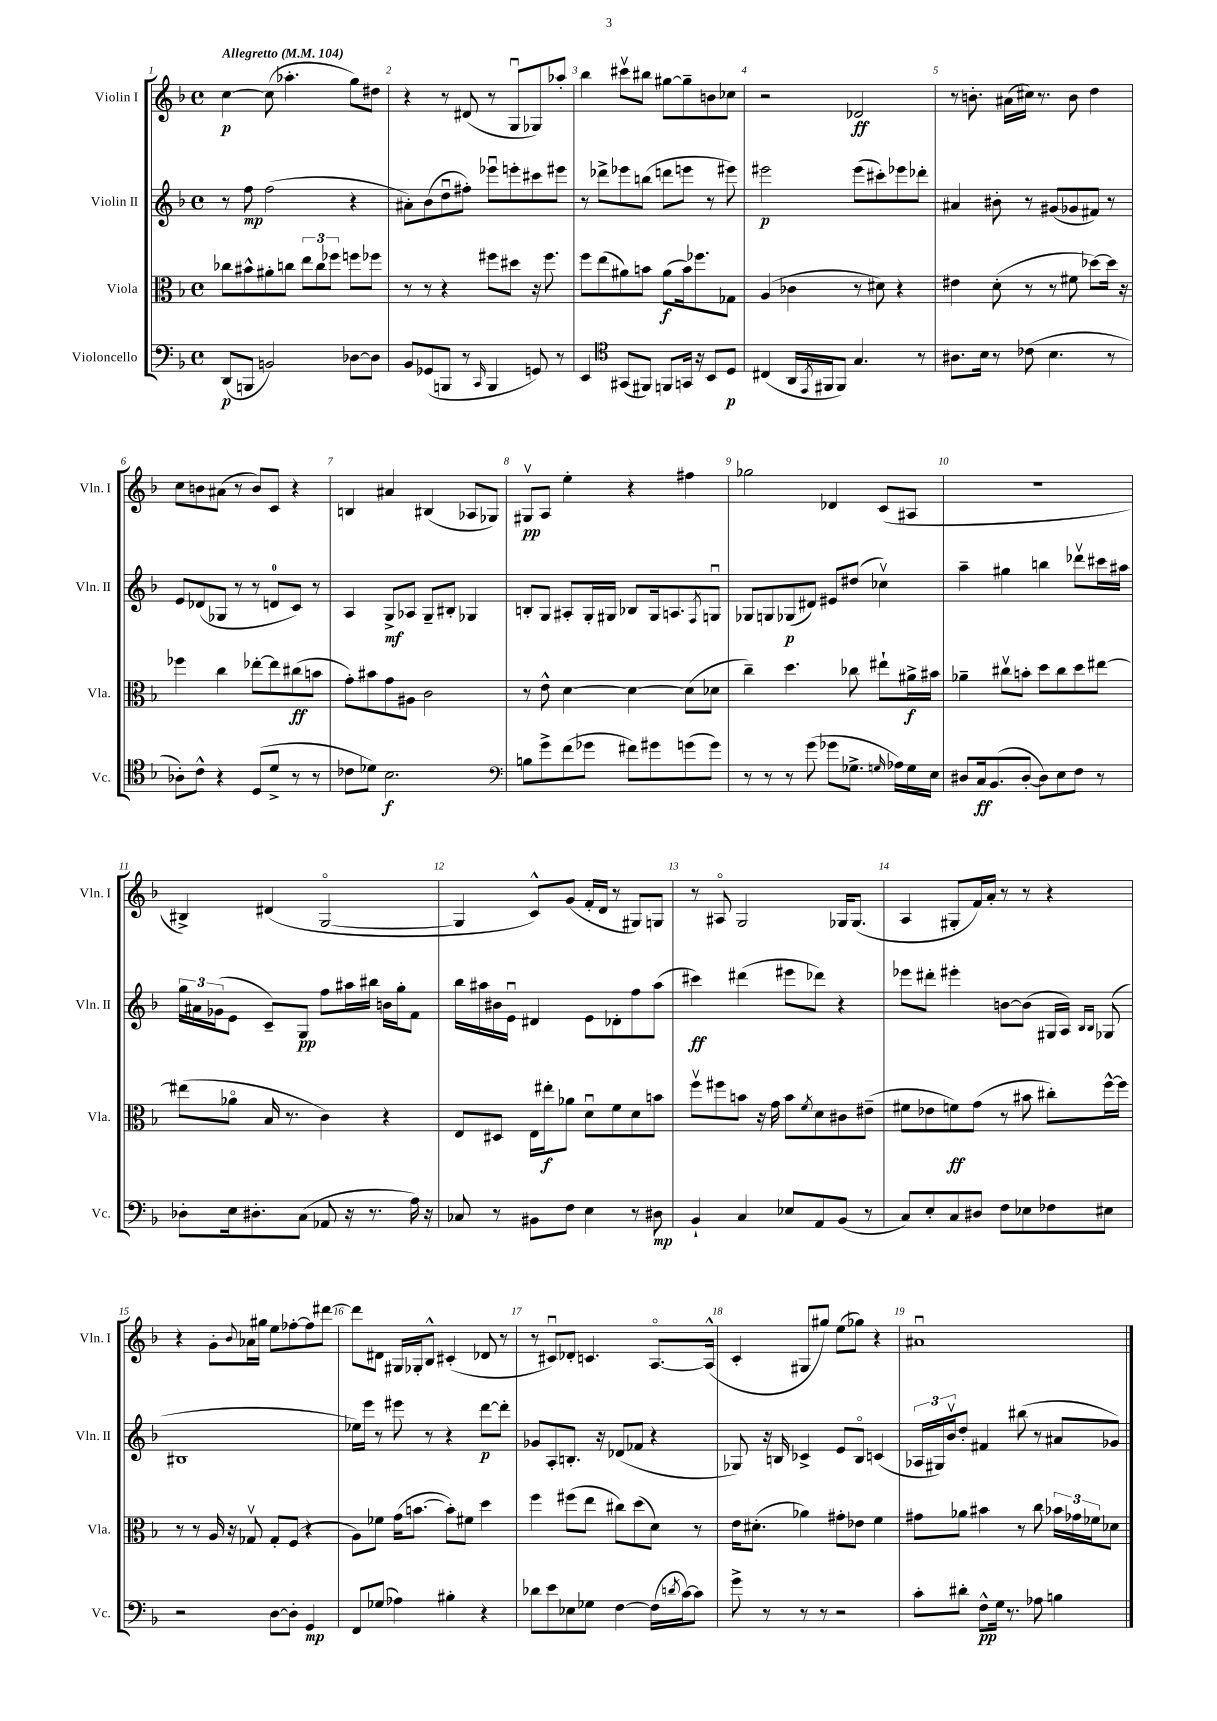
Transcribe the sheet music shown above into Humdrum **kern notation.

**kern	**kern	**kern	**kern
*staff4	*staff3	*staff2	*staff1
*clefF4	*clefC3	*clefG2	*clefG2
*k[b-]	*k[b-]	*k[b-]	*k[b-]
*M4/4	*M4/4	*M4/4	*M4/4
*met(c)	*met(c)	*met(c)	*met(c)
*MM104	*MM104	*MM104	*MM104
(8DD	8cc-	8r	[4cc
8BBB	8b#^^	8ff	.
2BB)	8a#'	(2ff	(8cc]
.	8cc	.	4.aa-'
.	12ee	.	.
.	12cc	.	.
.	12ff-	.	.
[8D-	8ff	4r	8gg)
8D-]	8ff-	.	8dd#
=	=	=	=
8BB-	8r	8a#')	4r
(8GG-	8r	(8b-	.
8BBB	4r	8ddu	8r
8r	.	8ff#')	(8d#
16qqCC	.	.	.
4BBB	8ff#	8eee-u	8r
.	8dd#	8eee'	8Gu
8GG)	16r	8ccc#	8G-)
.	8.ff#	.	.
8r	.	8eee#	8aa-'
=	=	=	=
4EE	8ff	8r	4bb-
.	(8ee	8ddd-^	.
*clefC4	*	*	*
(8GG#	8a#)	8eee-	8ccc#v
8FF#)	8b	(8bb	8bb#
8FF	(8a#	8ddd	[8gg#
16GG	16b)	8eee	8gg#~]
16r	8.ff-	.	.
8BB-	.	8r	8b
8D	8G-	8eee#)	8cc-
=	=	=	=
(4C#	(4A	2eee#	2r
16AA	4c-	.	.
8qEE	.	.	.
16FF#	.	.	.
8FF#)	.	.	.
4.G	8r	(8eee#	2d-
.	8d#)	8ccc#')	.
.	4r	8eee-	.
8r	.	8ddd-'	.
=	=	=	=
8.A#	4e#	4a#	8r
.	.	.	8.b'
16B-	.	.	.
8r	(8d'	8b#'	.
.	.	.	(16a#
(8c-	8r	8r	16cc#)
.	.	.	8.r
4.B-	8r	(8g#	.
.	8f#	8g-	8b
.	[8dd-)	8f#)	4dd
8r	16dd-]	8r	.
.	16r	.	.
=	=	=	=
8A-')	4ff-	8e	8cc
8c^^	.	(8d-	8b
4r	4cc	8G-	(8a#
.	.	8r	8r
(8D	[8ee-'	8r	8b)
8d^	8ee-]	8d	8c
8r	(8cc#	8c)	4r
8r	8b	8r	.
=	=	=	=
8c-	8g')	4A	4B
8d-)	8b#	.	.
2.B-	8g	8G^	4a#
.	8A#	8A-	.
.	2c	8G~	(4B#
.	.	8B#'	.
.	.	4G-	8A-
.	.	.	8G-)
=	=	=	=
*clefF4	*	*	*
8B	8r	8B'	8G#v
8g^	8e^^	8G	8A
(8f	[4d	8A#'	4ee'
8g-	.	16G'	.
.	.	16G#	.
8f#)	4d_	8B-	4r
8g#	.	16G#	.
.	.	8.A	.
(8g	(8d]	.	4ff#
.	.	8qF	.
8g)	8d-	8Gu	.
=	=	=	=
8r	4cc~)	8G-	2gg-
8r	.	8G	.
8r	4.dd	(8G-	.
(8g	.	8d#)	.
8g-	.	8e#	4d-
8.G-^	8cc-	(8dd#	.
.	8ee#`	4cc-v)	(8c
16qqG	.	.	.
16A-)	.	.	.
16G	16a#^	.	8A#
16E	16b#	.	.
=	=	=	=
8D#	4a-~	4aa~	1r
16C	.	.	.
(8.BB-	.	.	.
.	8cc#v	4gg#	.
[8D#'	8b'	.	.
8D#])	8dd	4bb	.
8E	8cc#	.	.
8F	8dd	8ddd-v	.
8r	[8ee#	16ccc#	.
.	.	16aa#	.
=	=	=	=
8D-'	(8ee#]	24gg	4B#^)
.	.	24a#	.
.	.	(24g-	.
16E	8a-o	8e	.
8.D#'	.	.	.
.	16B-	8c~)	(4d#
.	8.r	.	.
(8C	.	8G	.
8AA-	4c)	8ff	[2Go
16r	.	16aa#	.
8.r	.	16bb#	.
.	4r	16b	.
.	.	16gg'	.
16A)	.	8f	.
16r	.	.	.
=	=	=	=
8C-	8E	16bb-	4G]
.	.	16aa#	.
8r	8D#	16b#	.
.	.	16eu	.
8BB#	16E	4d#	8c^^)
.	16ee#'	.	.
8F	8a-	.	(8g
4E	8du	8e	16f'
.	.	.	16d
.	8f	8d-'	8r
8r	8d	8ff	8G#)
8D#	8b	(8aa#	8G
=	=	=	=
4BB-`	8ffv	4ccc#)	8r
.	8ff#	.	8A#o
4C	8b	(4ddd#	2G
.	16r	.	.
.	16g	.	.
8E-	8b	8eee#	.
.	8qf	.	.
8AA	8d	8ddd-)	.
(8BB-	8c#	4r	16G-
.	.	.	(8.G-
8r	(8e#~	.	.
=	=	=	=
8C)	8f#	8eee-	4A
8E'	8e-	8ddd#'	.
8C	8f)	4eee#'	8G#'
8D#	(8g	.	16f)
.	.	.	16a'
8F	8r	[8b	8r
8E-	8b#	(8b]	8r
8F-	8cc#')	16G#	4r
.	.	16A)	.
.	.	16qqB-	.
.	.	16qqB-	.
8E#	[16ff^^	(8G-	.
.	16ff]	.	.
=	=	=	=
2r	8r	1B#	4r
.	8r	.	.
.	16A	.	8g'
.	16r	.	.
.	.	.	8qqb-
.	8G-v	.	16a-
.	.	.	16gg#
[8D	8G-'	.	8ee
8D']	(8F	.	[8ff-'
4GG	4r	.	8ff-]
.	.	.	[8ddd#
=	=	=	=
8FF	8A)	16ee-)	8ddd#]
.	.	16eee	.
(8G-	8f-	8r	8d#
4A-)	(16g	8eee#	16G#
.	[8.b	.	16G-'
.	.	8r	8B-^^
4B#'	8b'])	4r	(4c#'
.	8f#	.	.
4r	4dd	[8ddd	8d-
.	.	8ddd']	8r
=	=	=	=
8d-	4ff	8g-	8r
8e	.	8A'	8c#u)
8E-	(8ff#	8.B'	8d-'
8G-	8ee	.	4.c
.	.	16r	.
[4F	8cc#)	(8d-	.
.	(8dd	8f-	.
(16F]	8d)	4r	[8.Ao
8qd	.	.	.
[16c)	.	.	.
8c]	8r	.	.
.	.	.	(16A^^]
=	=	=	=
8g^	16e	8G-)	4c'
.	(8.d#'	.	.
8r	.	16r	.
.	.	16B	.
8r	4a-)	4c-^	8G#
8r	.	.	8gg#)
2r	8g#'	8e	(8ee
.	8e-	8Bo	8gg-)
.	4f	(4c	4r
=	=	=	=
8c'	8g#	24A-	1a#u
.	.	24G#)	.
.	.	24b-v	.
8d#'	8a-	8dd'	.
8F^^	4b#	4f#	.
16G	.	.	.
8.r	.	.	.
.	8r	(8bb#	.
8A-	8cc	8r	.
4B	24b-	8a#	.
.	24g-	.	.
.	24f-	.	.
.	8d-	8g-)	.
==	==	==	==
*-	*-	*-	*-
